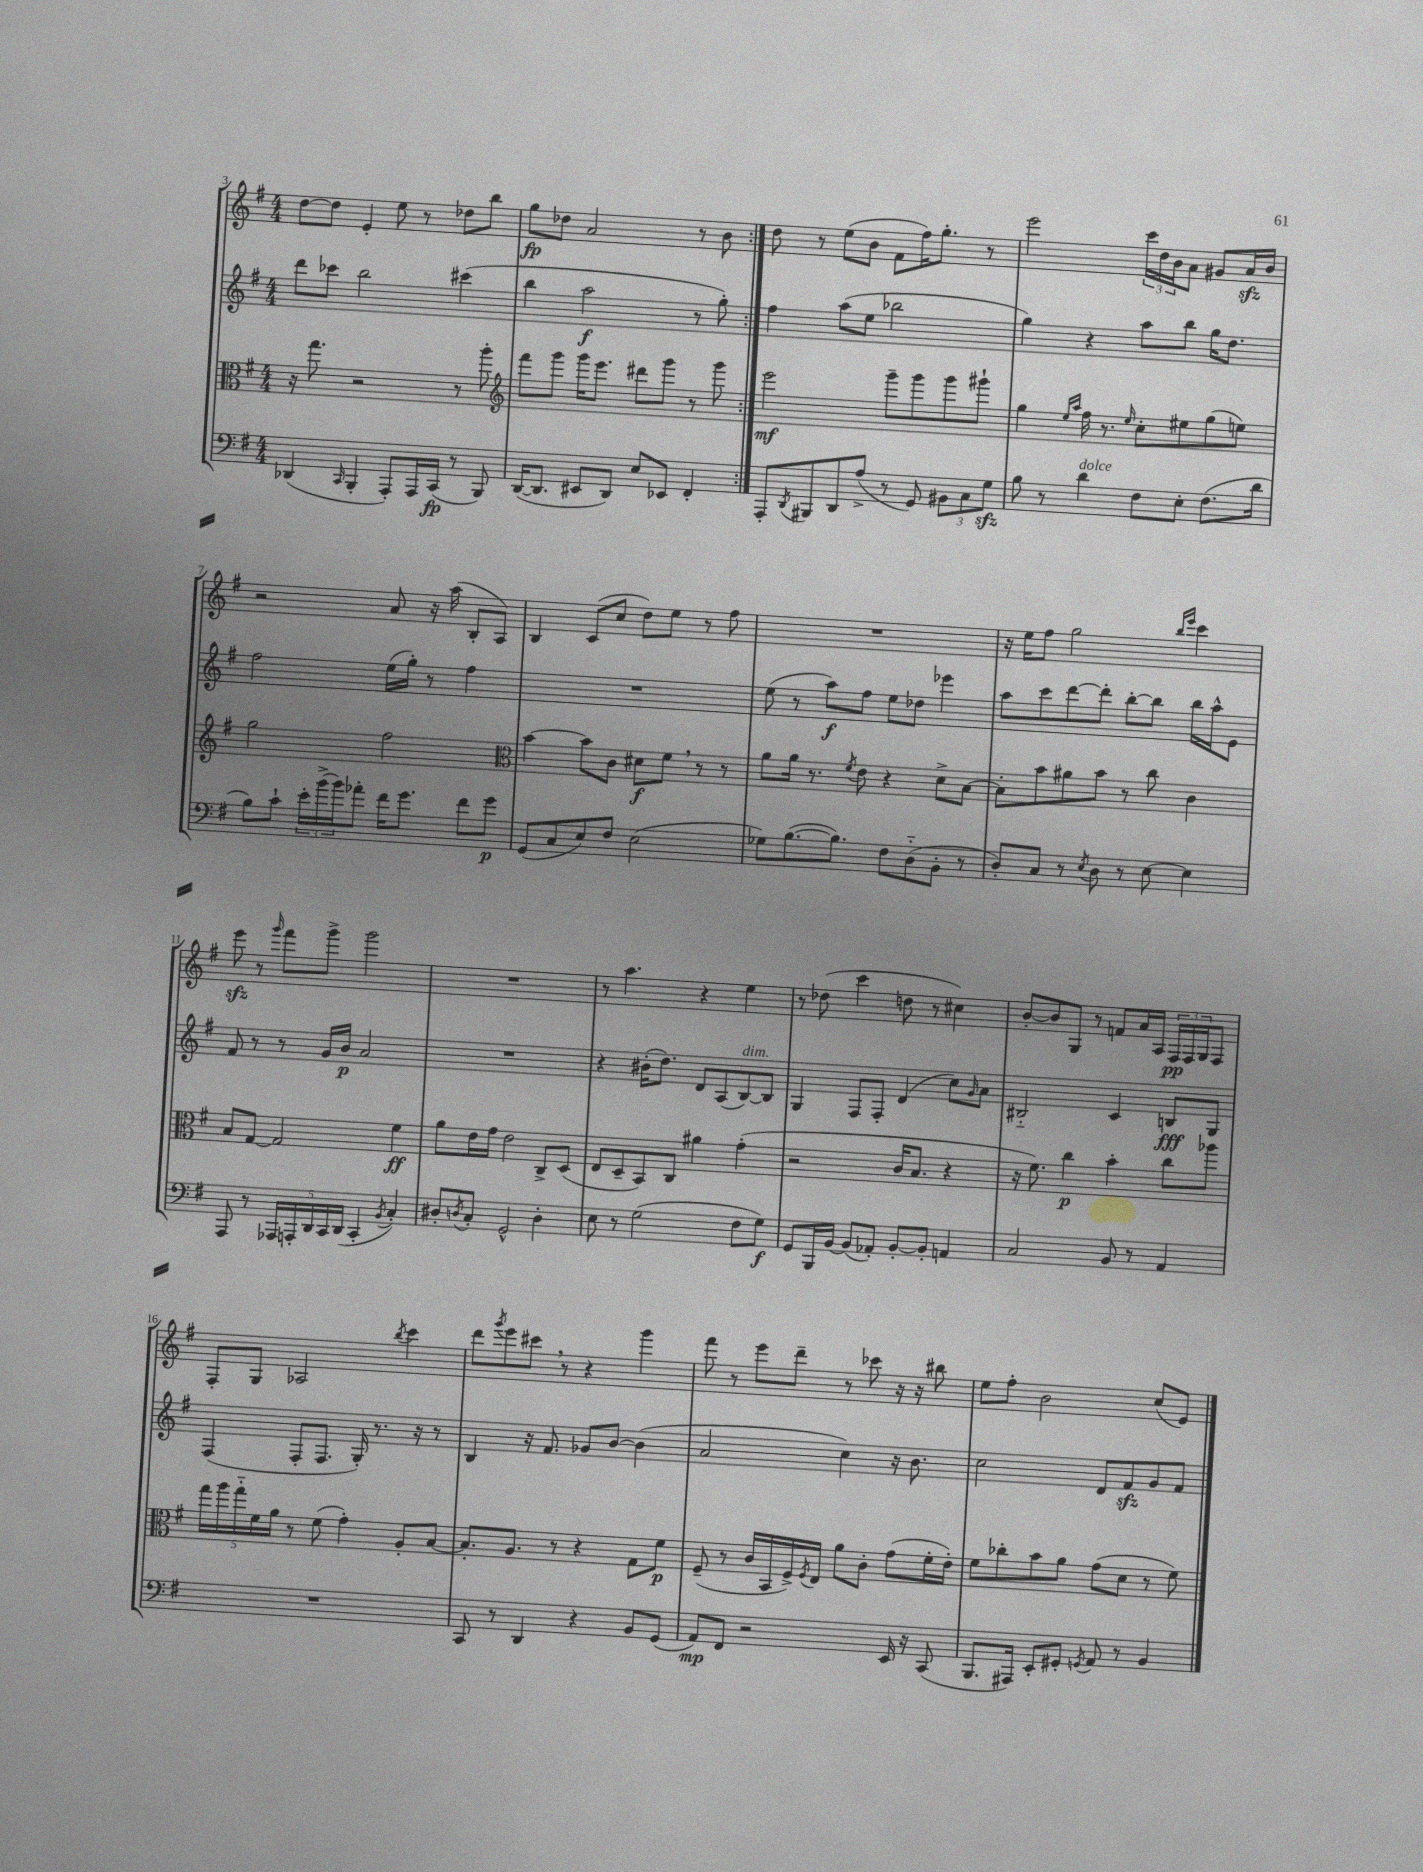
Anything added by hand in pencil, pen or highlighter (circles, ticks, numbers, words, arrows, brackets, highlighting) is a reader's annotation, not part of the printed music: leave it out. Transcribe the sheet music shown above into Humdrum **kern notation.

**kern	**dynam	**kern	**dynam	**kern	**dynam	**kern	**dynam
*part4	*part4	*part3	*part3	*part2	*part2	*part1	*part1
*staff4	*staff4	*staff3	*staff3	*staff2	*staff2	*staff1	*staff1
*clefF4	*	*clefC3	*	*clefG2	*	*clefG2	*
*k[f#]	*	*k[f#]	*	*k[f#]	*	*k[f#]	*
*M4/4	*	*M4/4	*	*M4/4	*	*M4/4	*
=3	=3	=3	=3	=3	=3	=3	=3
(4DD-X/	.	16r	.	8ddd\L	.	[8dd\L	.
.	.	8.gg\	.	.	.	.	.
.	.	.	.	8ccc-X\J	.	8dd\J]	.
16qqCC/	.	.	.	.	.	.	.
4BBB'/	.	2r	.	2bb\	.	4e'/	.
8AAA'/L)	.	.	.	.	.	8ee\	.
16AAA/L	.	.	.	.	.	8r	.
(16CC/JJ	fp	.	.	.	.	.	.
8r	.	8r	.	(4ccc#X\	.	8dd-X\L	.
8BBB/)	.	8aa'\	.	.	.	8bb\J	.
=4	=4	=4	=4	=4	=4	=4	=4
*	*	*clefG2	*	*	*	*	*
([16DD/KL	.	8fff#\L	.	4bb\	.	8gg\L	fp
8.DD/J]	.	.	.	.	.	.	.
.	.	8ggg\J	.	.	.	8dd-X\J	.
8EE#X/L	.	16ggg\KL	.	2aa\	f	2a/	.
.	.	8.eee\J	.	.	.	.	.
8DD/J)	.	.	.	.	.	.	.
8E/L	.	8ddd#X\L	.	.	.	.	.
8EE-X/J	.	8ggg\J	.	.	.	.	.
4FF#'/	.	8r	.	8r	.	8r	.
.	.	8ggg\	.	8gg'\)	.	8b\	.
=5:|!	=5:|!	=5:|!	=5:|!	=5:|!	=5:|!	=5:|!	=5:|!
8AAA'/L	.	2eee\	mf	4ff#\	.	8dd\	.
8qDD/	.	.	.	.	.	.	.
8BBB#X/	.	.	.	.	.	8r	.
8DD/	.	.	.	(8aa\L	.	(8ee\L	.
(8A^/J	.	.	.	8ee\J	.	8b\J	.
8r	.	8ggg~\L	.	2bb-X\	.	8f#\L	.
8GG/)	.	8ggg\	.	.	.	16ff#\K)	.
.	.	.	.	.	.	8.gg'\J	.
12BB#X\L	.	8ggg\	.	.	.	.	.
12C\	.	.	.	.	.	.	.
.	.	8ggg#X`\J	.	.	.	8r	.
12Gzz\J	.	.	.	.	.	.	.
=6	=6	=6	=6	=6	=6	=6	=6
8B\	.	4gg\	.	4gg\)	.	2eee\	.
8r	.	.	.	.	.	.	.
.	.	16qqee/LL	.	.	.	.	.
.	.	16qqaa/JJ	.	.	.	.	.
!LO:TX:a:i:t=dolce	!	!	!	!	!	!	!
4d\	.	16ff#\	.	4r	.	.	.
.	.	8.r	.	.	.	.	.
.	.	16qqee/	.	.	.	.	.
8F#\L	.	8cc'\L	.	8aa\L	.	24ccc\LL	.
.	.	.	.	.	.	24dd\	.
.	.	.	.	.	.	24b\J	.
8E'\J	.	8ee#X\	.	8bb\J	.	8a\J	.
(8.F#\L	.	(8gg\	.	16gg\KL	.	8g#X/L	.
.	.	.	.	8.dd\J	.	.	.
.	.	8een\J)	.	.	.	16azz/L	.
16d\Jk	.	.	.	.	.	16b/JJ	.
!!LO:LB:g=z
=7	=7	=7	=7	=7	=7	=7	=7
8B\L)	.	2gg\	.	2ff#\	.	2r	.
8c`\J	.	.	.	.	.	.	.
24e'\LL	.	.	.	.	.	.	.
(24b^\	.	.	.	.	.	.	.
24b\J)	.	.	.	.	.	.	.
8a-X'\J	.	.	.	.	.	.	.
16f#\KL	.	2ff#\	.	(16ee\LL	.	8a/	.
8.g\J	.	.	.	16gg'\JJ)	.	.	.
.	.	.	.	8r	.	16r	.
.	.	.	.	.	.	(16aa\	.
8f#\L	.	.	.	4ff#\	.	8B'/L	.
8g\J	p	.	.	.	.	8A/J)	.
=8	=8	=8	=8	=8	=8	=8	=8
*	*	*clefC3	*	*	*	*	*
(8GG/L	.	[4b\	.	1r	.	4B/	.
8C/	.	.	.	.	.	.	.
8E/)	.	8b\L]	.	.	.	(8c/L	.
8F#/J	.	8c\J	.	.	.	8cc/J	.
(2E\	.	8d#X\L	f	.	.	8dd\L)	.
.	.	8f#,\J	.	.	.	8ee\J	.
.	.	8r	.	.	.	8r	.
.	.	8r	.	.	.	8ff#\	.
=9	=9	=9	=9	=9	=9	=9	=9
8G-X\L)	.	8a\L	.	(8ee\	.	1r	.
([8.B\	.	16a\Jk	.	8r	.	.	.
.	.	8.r	.	.	.	.	.
.	.	.	.	8aa\L)	f	.	.
8.B\J])	.	.	.	.	.	.	.
.	.	8qf#/	.	.	.	.	.
.	.	8e\	.	8ff#\J	.	.	.
8F#\L	.	4r	.	8ee\L	.	.	.
(8D\	.	.	.	8dd-X\J	.	.	.
8BB'\J	.	8d^\L	.	4eee-X\	.	.	.
8r	.	[8B\J	.	.	.	.	.
=10	=10	=10	=10	=10	=10	=10	=10
8D'/L)	.	8B'\L]	.	8aa\L	.	16r	.
.	.	.	.	.	.	16ee\KL	.
8C/J	.	8b\	.	8ccc\	.	8ff#\J	.
8r	.	8a#X\	.	[8ddd\	.	2gg\	.
8qE/	.	.	.	.	.	.	.
8D\	.	8b\J	.	8ddd'\J]	.	.	.
8r	.	8r	.	[8bb'\L	.	.	.
[8E\	.	8cc\	.	8bb\J]	.	.	.
.	.	.	.	.	.	16qqbb/LL	.
.	.	.	.	.	.	16qqeee/JJ	.
4E\]	.	4c\	.	16bb\LL	.	4ccc\	.
.	.	.	.	16aa^^\J	.	.	.
.	.	.	.	8e\J	.	.	.
!!LO:LB:g=z
=11	=11	=11	=11	=11	=11	=11	=11
8AAA/	.	8B/L	.	8f#/	.	8eeezz\	.
8r	.	[8G/J	.	8r	.	8r	.
.	.	.	.	.	.	16qqggg/	.
20AAA-X/LL	.	2G/]	.	8r	.	8fff#\L	.
20AAAn'/	.	.	.	.	.	.	.
20DD/	.	.	.	.	.	.	.
.	.	.	.	16g/LL	.	8ggg^\J	.
20CC/	.	.	.	.	.	.	.
.	.	.	.	16b/JJ	p	.	.
(20DD/JJ	.	.	.	.	.	.	.
4CC'/	.	.	.	2a/	.	2ggg\	.
8qBB/	.	.	.	.	.	.	.
4C'/)	.	4f#\	ff	.	.	.	.
=12	=12	=12	=12	=12	=12	=12	=12
8D#X'/L	.	8a\L	.	1r	.	1r	.
8qDn/	.	.	.	.	.	.	.
8C'/J	.	16e\L	.	.	.	.	.
.	.	16g\JJ	.	.	.	.	.
2GG^^/	.	2e\	.	.	.	.	.
4D'\	.	8C^/L	.	.	.	.	.
.	.	(8D/J	.	.	.	.	.
=13	=13	=13	=13	=13	=13	=13	=13
8E\	.	8E/L	.	4r	.	8r	.
8r	.	8D~/	.	.	.	4.aa\	.
(2G\	.	8BB/)	.	(16b#X'\KL	.	.	.
.	.	.	.	8.dd\J)	.	.	.
.	.	8C/J	.	.	.	.	.
.	.	4a#X\	.	8d/L	.	4r	.
.	.	.	.	(8A/	.	.	.
!	!	!	!	!LO:TX:a:i:t=dim.	!	!	!
8F#\L	.	(4g'\	.	[8B/)	.	4ee\	.
8G\J)	f	.	.	8B/J]	.	.	.
=14	=14	=14	=14	=14	=14	=14	=14
8GG/L	.	2r	.	4G/	.	8r	.
16BBB/L	.	.	.	.	.	(8dd-X\	.
[16BB/JJ	.	.	.	.	.	.	.
(8BB/L]	.	.	.	8F#/L	.	4ccc\	.
8AA-X'/J)	.	.	.	8F#'/J	.	.	.
[8BB'/L	.	16c/KL	.	(4d/	.	8ddn\	.
.	.	8.B/J	.	.	.	.	.
8BB'/J]	.	.	.	.	.	8r	.
4AAn/	.	4r	.	8cc\L)	.	4cc#X\)	.
.	.	.	.	16qqg/	.	.	.
.	.	.	.	8a\J	.	.	.
=15	=15	=15	=15	=15	=15	=15	=15
2C/	.	16r	.	2B#X/	.	[8b'/L	.
.	.	8.f#\)	.	.	.	.	.
.	.	.	.	.	.	8b/]	.
.	.	4cc\	p	.	.	8G/J	.
.	.	.	.	.	.	8r	.
8BB/	.	4b'\	.	4c/	.	8fn/L	.
8r	.	.	.	.	.	16a/L	.
.	.	.	.	.	.	16A/JJ	.
4AA/	.	8cc\L	.	8Bn/L	fff	24F#/LL	pp
.	.	.	.	.	.	24F#/	.
.	.	.	.	.	.	24G/J	.
.	.	8aa-X\J	.	8G/J	.	8F#/J	.
!!LO:LB:g=z
=16	=16	=16	=16	=16	=16	=16	=16
1r	.	20gg\LL	.	(4F#/	.	8F#'/L	.
.	.	20aa\	.	.	.	.	.
.	.	20gg\	.	.	.	.	.
.	.	.	.	.	.	8G/J	.
.	.	20f#\	.	.	.	.	.
.	.	20a\JJ	.	.	.	.	.
.	.	8r	.	8F#'/L	.	2A-X/	.
.	.	(8f#\	.	8.F#/J	.	.	.
.	.	4g'\)	.	.	.	.	.
.	.	.	.	16G'/)	.	.	.
.	.	.	.	8.r	.	.	.
.	.	.	.	.	.	8qbb/	.
.	.	8A'/L	.	.	.	4ccc\	.
.	.	.	.	16r	.	.	.
.	.	[8B/J	.	8r	.	.	.
=17	=17	=17	=17	=17	=17	=17	=17
8CC/	.	8.B'/L]	.	4B/	.	8ddd\L	.
.	.	.	.	.	.	8qggg/	.
8r	.	.	.	.	.	8eee\	.
.	.	8.A/J	.	.	.	.	.
4DD/	.	.	.	16r	.	8ccc#X,\J	.
.	.	.	.	8.f#/	.	.	.
.	.	8r	.	.	.	8r	.
4r	.	4r	.	8g-X/L	.	4r	.
.	.	.	.	[8b/J	.	.	.
8BB/L	.	8G\L	.	(4b\]	.	4ggg\	.
(8GG/J	.	8f#\J	p	.	.	.	.
=18	=18	=18	=18	=18	=18	=18	=18
8AA/L)	mp	(8F#~/	.	2a/	.	8fff#\	.
8FF#/J	.	8r	.	.	.	8r	.
2r	.	16c/LL	.	.	.	8eee\L	.
.	.	16BB/	.	.	.	.	.
.	.	16F#^/)	.	.	.	8ddd~\J	.
.	.	8qF#/	.	.	.	.	.
.	.	16E/JJ	.	.	.	.	.
.	.	8a\L	.	4cc\)	.	8r	.
.	.	8c'\J	.	.	.	8ccc-X\	.
16EE/	.	(8g\L	.	16r	.	16r	.
16r	.	.	.	8.b\	.	16r	.
(8CC/	.	16f#'\L	.	.	.	8bb#X\	.
.	.	16e'\JJ)	.	.	.	.	.
=19	=19	=19	=19	=19	=19	=19	=19
8.BBB/L	.	8f#\L	.	2cc\	.	8ee\L	.
.	.	8cc-X'\	.	.	.	8ff#'\J	.
16AAA#X/Jk)	.	.	.	.	.	.	.
8EE'/L	.	8b\	.	.	.	2b\	.
8GG#X'/J	.	8a\J	.	.	.	.	.
8qGGn/	.	.	.	.	.	.	.
8AA/	.	(8g\L	.	8d/L	.	.	.
8r	.	8d\J	.	8f#zz/	.	.	.
4BB/	.	8r	.	8g/	.	(8cc/L	.
.	.	8f#\)	.	8f#/J	.	8e/J)	.
==	==	==	==	==	==	==	==
*-	*-	*-	*-	*-	*-	*-	*-
